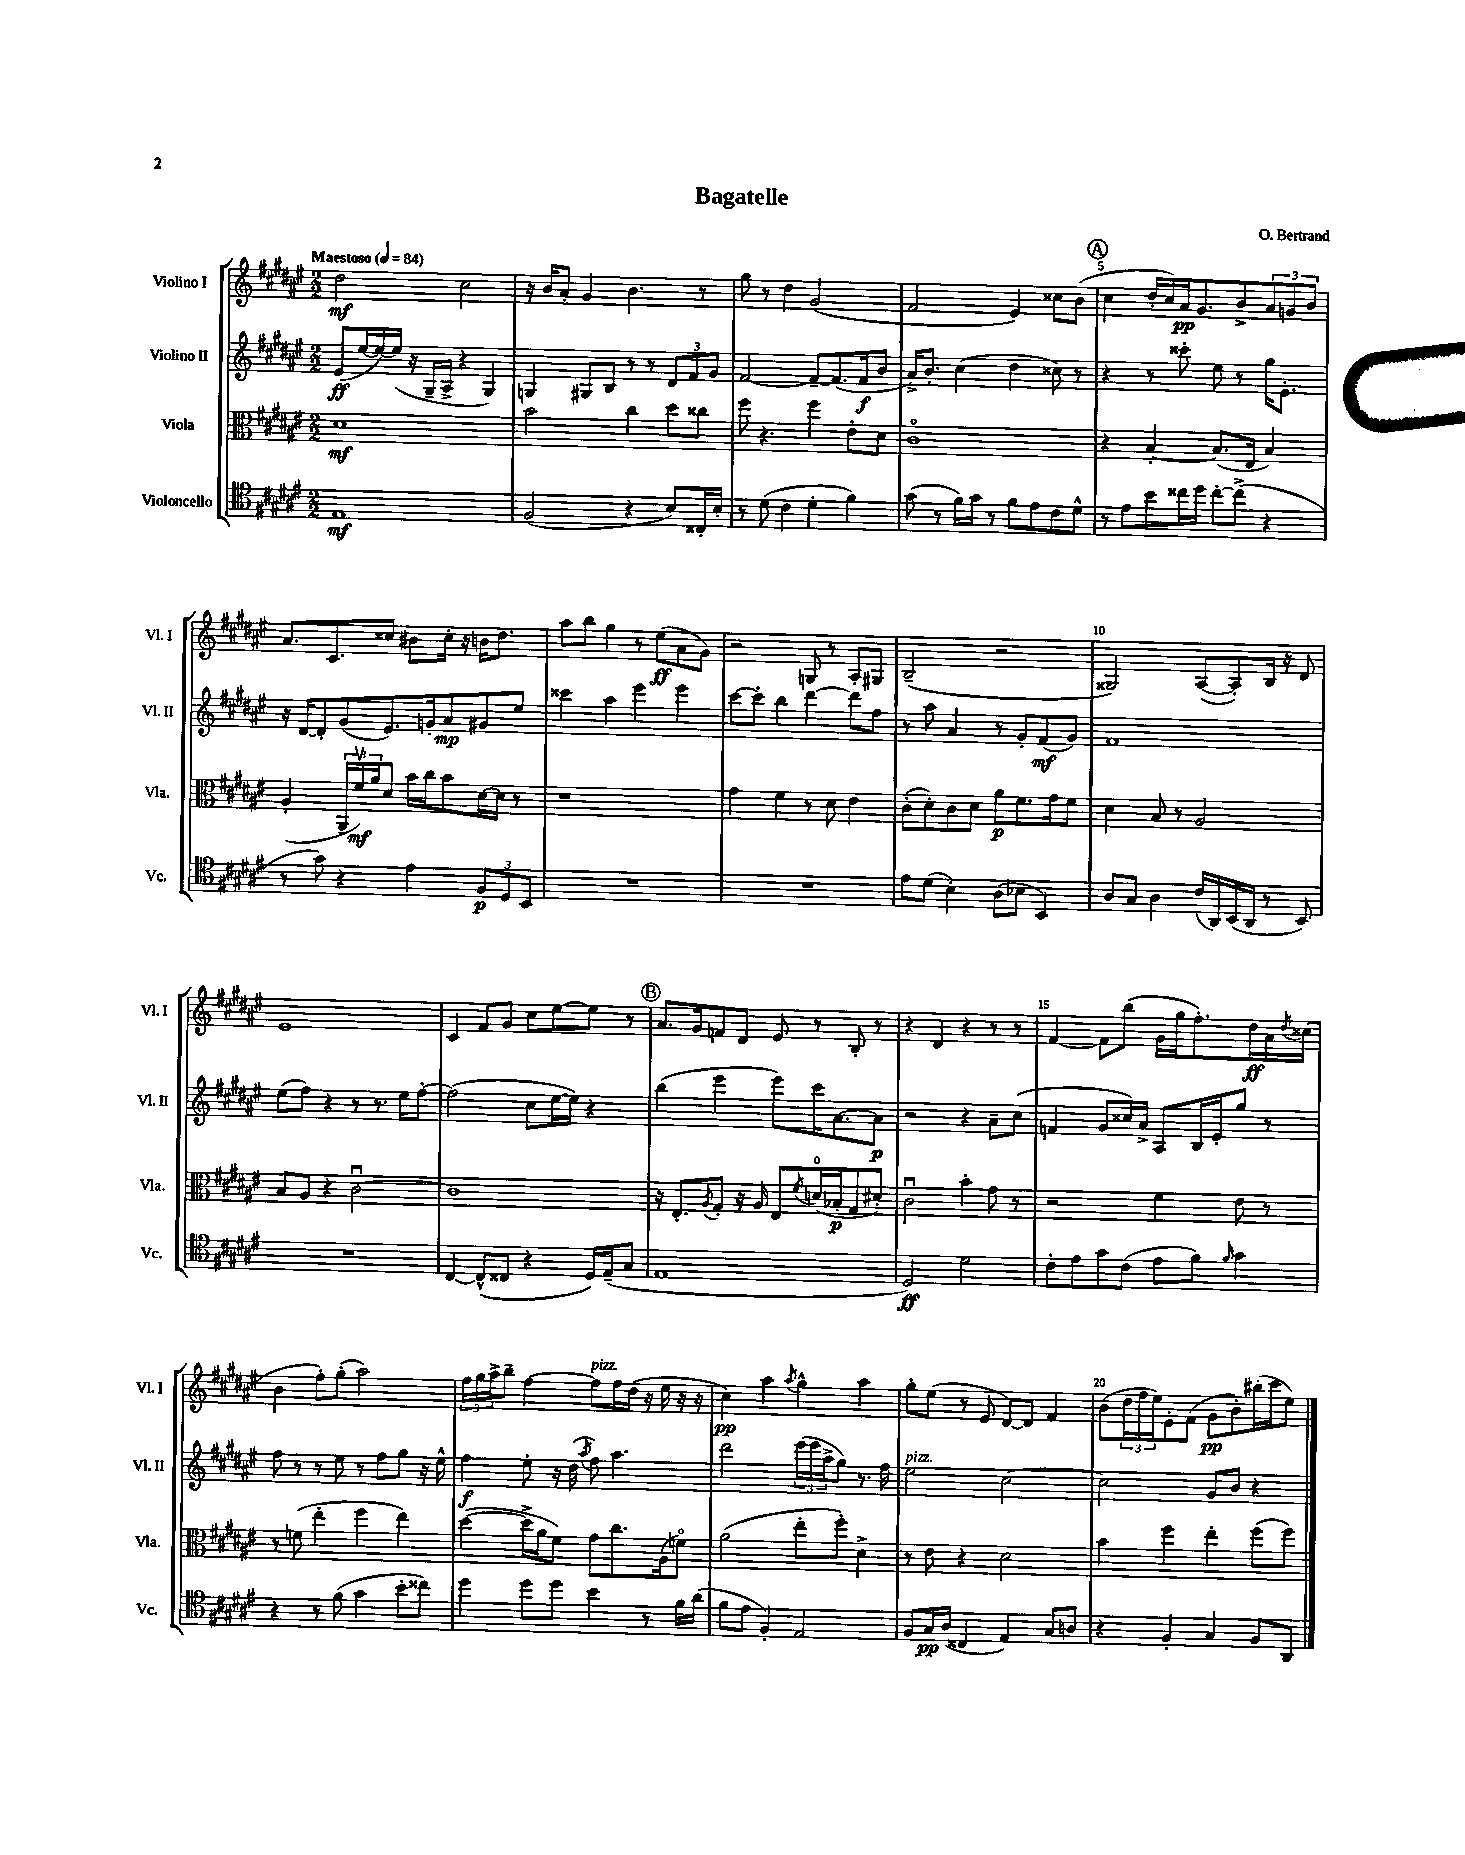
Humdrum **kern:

**kern	**dynam	**kern	**dynam	**kern	**dynam	**kern	**dynam
*part4	*part4	*part3	*part3	*part2	*part2	*part1	*part1
*staff4	*staff4	*staff3	*staff3	*staff2	*staff2	*staff1	*staff1
*I"Violoncello	*	*I"Viola	*	*I"Violino II	*	*I"Violino I	*
*I'Vc.	*	*I'Vla.	*	*I'Vl. II	*	*I'Vl. I	*
*clefC4	*	*clefC3	*	*clefG2	*	*clefG2	*
*k[f#c#g#d#a#e#]	*	*k[f#c#g#d#a#e#]	*	*k[f#c#g#d#a#e#]	*	*k[f#c#g#d#a#e#]	*
*M2/2	*	*M2/2	*	*M2/2	*	*M2/2	*
*MM84	*	*MM84	*	*MM84	*	*MM84	*
=1	=1	=1	=1	=1	=1	=1	=1
!	!	!	!	!	!	!LO:TX:a:B:t=Maestoso	!
1E#	mf	1d#	mf	(8e#/L	ff	2dd#\	mf
.	.	.	.	[16ee#/L	.	.	.
.	.	.	.	16ee#/_)	.	.	.
.	.	.	.	(16ee#/JJ]	.	.	.
.	.	.	.	16r	.	.	.
.	.	.	.	16G#~/LL	.	.	.
.	.	.	.	16A#^/JJ	.	.	.
.	.	.	.	4r	.	2cc#\	.
.	.	.	.	4G#/)	.	.	.
=2	=2	=2	=2	=2	=2	=2	=2
(2F#/	.	2b\	.	4Gn/	.	16r	.
.	.	.	.	.	.	16b/KL	.
.	.	.	.	.	.	8a#'/J	.
.	.	.	.	8G#X/L	.	4g#/	.
.	.	.	.	8B/J	.	.	.
4r	.	4cc#\	.	8r	.	4.b\	.
.	.	.	.	8r	.	.	.
8B/L)	.	8dd#\L	.	12d#/L	.	.	.
.	.	.	.	12f#/	.	.	.
16C##X'/L	.	8cc##X\J	.	.	.	8r	.
.	.	.	.	12g#/J	.	.	.
16B'/JJ	.	.	.	.	.	.	.
=3	=3	=3	=3	=3	=3	=3	=3
8r	.	8ff#\	.	[2f#/	.	8gg#\	.
(8d#\	.	4.r	.	.	.	8r	.
4c#\	.	.	.	.	.	4dd#\	.
4d#'\	.	4ff#\	.	8f#~/L_	.	(2g#/	.
.	.	.	.	(8.f#/]	.	.	.
4f#\)	.	8e#'\L	.	.	.	.	.
.	.	.	.	16f#/k	f	.	.
.	.	8d#\J	.	8b/J	.	.	.
=4	=4	=4	=4	=4	=4	=4	=4
(8g#\	.	1c#	.	16a#^/KL)	.	2f#/	.
.	.	.	.	8.b'/J	.	.	.
8r	.	.	.	.	.	.	.
16f#\LL)	.	.	.	(4cc#\	.	.	.
16g#\JJ	.	.	.	.	.	.	.
8r	.	.	.	.	.	.	.
8f#\L	.	.	.	4dd#\	.	4e#/)	.
8e#\	.	.	.	.	.	.	.
8c#\	.	.	.	8cc##X\)	.	8cc##X\L	.
8d#^^\J	.	.	.	8r	.	(8b\J	.
!!LO:REH:place=s1:t=A
=5	=5	=5	=5	=5	=5	=5	=5
8r	.	4r	.	4r	.	4cc#\	.
8e#\L	.	.	.	.	.	.	.
8b\	.	[4B'/	.	8r	.	16dd#'/LL	.
.	.	.	.	.	.	16cc#/)	.
16cc##X\L	.	.	.	8ccc##X'\	.	16a#/J	pp
16dd#\JJ	.	.	.	.	.	8.g#/	.
[8cc##'\L	.	(8.B/L]	.	8ee#\	.	.	.
(8cc##^\J]	.	.	.	8r	.	8b^/	.
.	.	16E#/Jk	.	.	.	.	.
4r	.	4B/)	.	16gg#\KL	.	12a#/	.
.	.	.	.	8.e#'\J	.	.	.
.	.	.	.	.	.	12gn/	.
.	.	.	.	.	.	12b/J	.
!!LO:LB:g=z
=6	=6	=6	=6	=6	=6	=6	=6
8r	.	(4A#'/	.	16r	.	8.a#/L	.
.	.	.	.	[16d#/KL	.	.	.
8g#\)	.	.	.	8d#'/]	.	.	.
.	.	.	.	.	.	8.c#/	.
4r	.	24AA#~/LL	.	(8g#/	.	.	.
.	.	24f#v/)	mf	.	.	.	.
.	.	24a#/J	.	.	.	.	.
.	.	8d#/J	.	8.e#/)	.	8cc##X/J	.
4e#\	.	16b\LL	.	.	.	8b#X\L	.
.	.	16cc#\J	.	16gn'/k	.	.	.
.	.	8b\	.	8a#/	mp	16cc##'\Jk	.
.	.	.	.	.	.	16r	.
12F#/L	p	[16d#\L	.	8g#X/	.	16bn\KL	.
.	.	16d#\JJ]	.	.	.	8.dd#\J	.
12D#/	.	.	.	.	.	.	.
.	.	8r	.	8ee#/J	.	.	.
12BB/J	.	.	.	.	.	.	.
=7	=7	=7	=7	=7	=7	=7	=7
1r	.	1r	.	4ccc##X\	.	8aa#\L	.
.	.	.	.	.	.	8bb\J	.
.	.	.	.	4aa#\	.	4gg#\	.
.	.	.	.	4eee#\	.	8r	.
.	.	.	.	.	.	(8ee#\L	ff
.	.	.	.	4eee#\	.	8a#\	.
.	.	.	.	.	.	8g#\J)	.
=8	=8	=8	=8	=8	=8	=8	=8
1r	.	4g#\	.	[8ccc#\L	.	2r	.
.	.	.	.	8ccc#'\J]	.	.	.
.	.	4f#\	.	4bb\	.	.	.
.	.	8r	.	[4ddd#\	.	8Gn/	.
.	.	8d#\	.	.	.	8r	.
.	.	4e#\	.	8ddd#\L]	.	8A#'/L	.
.	.	.	.	8ff#\J	.	8G#X/J	.
=9	=9	=9	=9	=9	=9	=9	=9
8e#\L	.	(8c#'\L	.	8r	.	(2B~/	.
(8d#\J	.	8d#'\)	.	8aa#\	.	.	.
4B'\)	.	8c#\	.	4a#/	.	.	.
.	.	8d#\J	.	.	.	.	.
(8A#\L	.	8a#\L	p	8r	.	2r	.
8B-X\J	.	8.f#\	.	8g#'/L	.	.	.
4BB/)	.	.	.	(8f#/	mf	.	.
.	.	16g#\k	.	.	.	.	.
.	.	8f#\J	.	8g#/J)	.	.	.
=10	=10	=10	=10	=10	=10	=10	=10
8A#/L	.	4d#\	.	1f#	.	2G##X/)	.
8G#/J	.	.	.	.	.	.	.
4A#\	.	8B/	.	.	.	.	.
.	.	8r	.	.	.	.	.
(16c#/LL	.	2A#/	.	.	.	([8A#/L	.
16AA#/)	.	.	.	.	.	.	.
(16BB/	.	.	.	.	.	8A#'/])	.
16AA#/JJ	.	.	.	.	.	.	.
8r	.	.	.	.	.	16B/Jk	.
.	.	.	.	.	.	16r	.
8BB/)	.	.	.	.	.	8d#/	.
!!LO:LB:g=z
=11	=11	=11	=11	=11	=11	=11	=11
1r	.	8B/L	.	(8ee#\L	.	1e#	.
.	.	8A#/J	.	8ff#\J)	.	.	.
.	.	4r	.	4r	.	.	.
.	.	[2c#u\	.	8r	.	.	.
.	.	.	.	8.r	.	.	.
.	.	.	.	16ee#\KL	.	.	.
.	.	.	.	[8ff#'\J	.	.	.
=12	=12	=12	=12	=12	=12	=12	=12
[4C#/	.	1c#]	.	(2ff#\]	.	4c#/	.
(8C#^^/L]	.	.	.	.	.	8f#/L	.
8C##X/J	.	.	.	.	.	8g#/J	.
4r	.	.	.	8cc#\L	.	8cc#\L	.
.	.	.	.	[16ee#\L	.	[8ee#\	.
.	.	.	.	16ee#\JJ])	.	.	.
16D#/LL)	.	.	.	4r	.	8ee#\J]	.
(16E#~/J	.	.	.	.	.	.	.
8G#/J	.	.	.	.	.	8r	.
!!LO:REH:place=s1:t=B
=13	=13	=13	=13	=13	=13	=13	=13
1E#	.	16r	.	(4bb\	.	8.a#/L	.
.	.	8.E#'/L	.	.	.	.	.
.	.	.	.	.	.	16g#/k	.
.	.	8qA#/	.	.	.	.	.
.	.	8G#'/J	.	4eee#\	.	8fn/	.
.	.	16r	.	.	.	8d#/J	.
.	.	16A#/	.	.	.	.	.
.	.	8E#/L	.	8eee#\L)	.	8e#/	.
.	.	8qf#/	.	.	.	.	.
.	.	(16dn/L	.	16ccc#\K	.	8r	.
.	.	16B-X'/J	p	[8.a#\	.	.	.
.	.	8G#/	.	.	.	8B'/	.
.	.	8d#X'/J)	.	8a#\J]	p	8r	.
=14	=14	=14	=14	=14	=14	=14	=14
2D#/)	ff	2c#u\	.	2r	.	4r	.
.	.	.	.	.	.	4d#/	.
2d#\	.	4b'\	.	4r	.	4r	.
.	.	8g#\	.	8a#~\L	.	8r	.
.	.	8r	.	(8cc#\J	.	8r	.
=15	=15	=15	=15	=15	=15	=15	=15
8c#'\L	.	2r	.	4fn/	.	[4f#/	.
8e#\	.	.	.	.	.	.	.
8g#\	.	.	.	8g#/L	.	8f#\L]	.
(8c#\J	.	.	.	16cc##X/L)	.	(8bb\J	.
.	.	.	.	16a#^/JJ	.	.	.
8e#\L	.	4f#\	.	8A#/L	.	16g#\LL	.
.	.	.	.	.	.	16gg#\J	.
8f#\J)	.	.	.	16B/L	.	8.ff#'\)	.
.	.	.	.	16e#'/J	.	.	.
16qqf#/	.	.	.	.	.	.	.
4g#\	.	8e#\	.	8gg#/J	.	.	.
.	.	.	.	.	.	16dd#\L	ff
.	.	8r	.	8r	.	16a#\	.
.	.	.	.	.	.	8qdd#/	.
.	.	.	.	.	.	(16cc##X\JJ	.
!!LO:LB:g=z
=16	=16	=16	=16	=16	=16	=16	=16
4r	.	8r	.	8ff#\	.	4b\	.
.	.	(8fn\	.	8r	.	.	.
8r	.	4ee#'\	.	8r	.	8ff#'\L)	.
(8f#\	.	.	.	8ee#\	.	(8gg#'\J	.
4g#\	.	4ff#\	.	8r	.	2aa#\)	.
.	.	.	.	8ff#\L	.	.	.
8b'\L	.	4ee#\)	.	8gg#\J	.	.	.
8cc##X\J)	.	.	.	16r	.	.	.
.	.	.	.	16ee#^^\	.	.	.
=17	=17	=17	=17	=17	=17	=17	=17
4dd#\	.	([4dd#\	.	4ff#\	f	24ff#\LL	.
.	.	.	.	.	.	24gg#\	.
.	.	.	.	.	.	24aa#^\J	.
.	.	.	.	.	.	8bb~\J	.
8dd#\L	.	16dd#^\LL]	.	8ee#'\	.	[4ff#\	.
.	.	16a#\J	.	.	.	.	.
8dd#\J	.	8f#\J)	.	16r	.	.	.
.	.	.	.	(16dd#\	.	.	.
.	.	.	.	8qaa#/	.	.	.
!	!	!	!	!	!	!LO:TX:a:i:t=pizz.	!
4b\	.	8g#\L	.	8ff#\)	.	8ff#\L]	.
.	.	8.cc#\	.	4.aa#\	.	16ff#\L	.
.	.	.	.	.	.	(16dd#\JJ	.
8r	.	.	.	.	.	16r	.
.	.	(16A#\k	.	.	.	16ee#\	.
16f#\LL	.	8fn\J)	.	.	.	16r	.
(16a#\JJ	.	.	.	.	.	16r	.
=18	=18	=18	=18	=18	=18	=18	=18
8f#\L	.	(2a#\	.	2ddd#\	.	4cc#\)	pp
8e#\J	.	.	.	.	.	.	.
4F#'/)	.	.	.	.	.	4aa#\	.
.	.	.	.	.	.	8qaa#/	.
2E#/	.	8ee#'\L	.	(24eee#\LL	.	4gg#^^\	.
.	.	.	.	24eee#\	.	.	.
.	.	.	.	24aa#^\J	.	.	.
.	.	8ff#'\J)	.	8gg#\J)	.	.	.
.	.	4d#^\	.	8.r	.	4aa#\	.
.	.	.	.	16ff#\	.	.	.
=19	=19	=19	=19	=19	=19	=19	=19
!	!	!	!	!LO:TX:a:i:t=pizz.	!	!	!
8F#/L	.	8r	.	2ee#\	.	8gg#'\L	.
16G#/L	pp	8e#\	.	.	.	(8ee#\J	.
(16A#/JJ	.	.	.	.	.	.	.
4C##X/	.	4r	.	.	.	8r	.
.	.	.	.	.	.	8e#/	.
4E#/)	.	2d#\	.	[2cc#\	.	[8d#/L)	.
.	.	.	.	.	.	8d#/J]	.
8G#/L	.	.	.	.	.	4f#/	.
8An/J	.	.	.	.	.	.	.
=20	=20	=20	=20	=20	=20	=20	=20
4r	.	4b\	.	2cc#\]	.	(8b\L	.
.	.	.	.	.	.	24dd#\L	.
.	.	.	.	.	.	24ff#\	.
.	.	.	.	.	.	24ee#\J)	.
4F#'/	.	4ff#\	.	.	.	8e#'\	.
.	.	.	.	.	.	(8f#\J	.
4G#/	.	4ee#'\	.	8g#/L	.	8g#\L	pp
.	.	.	.	8b/J	.	8b'\)	.
8F#/L	.	(8ff#\L	.	4r	.	(16bb#X'\L	.
.	.	.	.	.	.	16ccc#\J	.
8AA#/J	.	8ff#\J)	.	.	.	8ee#\J)	.
==	==	==	==	==	==	==	==
*-	*-	*-	*-	*-	*-	*-	*-
